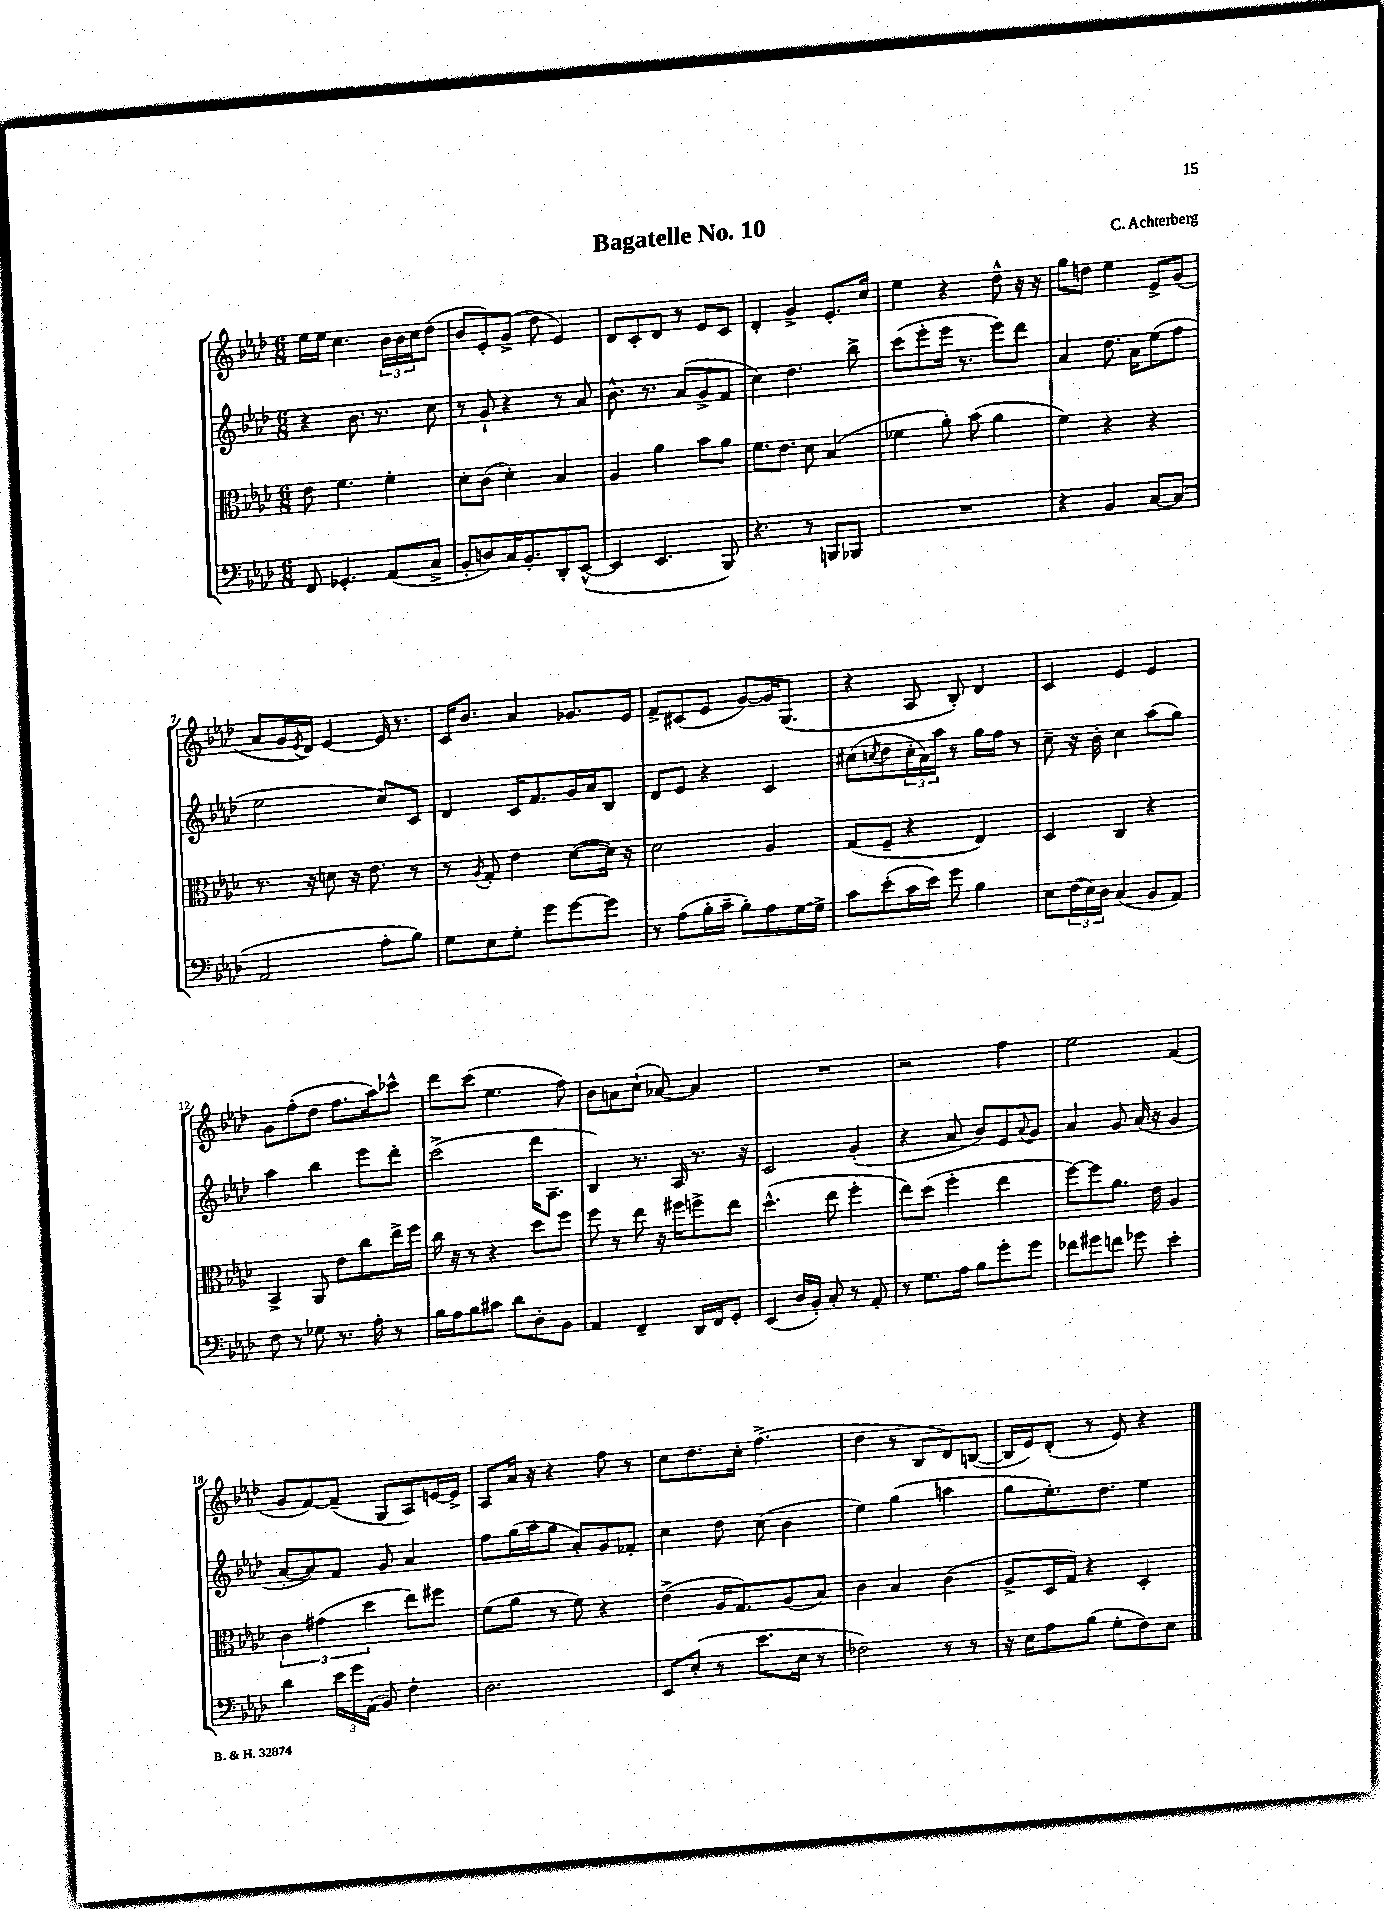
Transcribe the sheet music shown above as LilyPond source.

\header { title = "Bagatelle No. 10" composer = "C. Achterberg" }
<<
\new StaffGroup <<
\new Staff = "s0" {
    \clef treble \key aes \major \numericTimeSignature \time 6/8
    ees''16 ees''16 c''4. \tuplet 3/2 { bes'16 bes'16 c''16 } des''8( |
    bes'8 ees'8-.) g'8->( des''8 ees'4) |
    des'8 c'8-. des'8 r8 ees'8 c'8 |
    des'4-. g'4-> ees'8.-. c''16 |
    ees''4 r4 des''8-^ r16 r16 |
    g''8 d''8 ees''4 ees'8-> g'8( |
    aes'8 g'16 \acciaccatura { ees'8 } des'16) ees'4~ ees'16 r8. |
    c'16 bes'8. aes'4 ges'8. ees'16 |
    f'8-> cis'8( ees'8 g'8~) g'16 g8.( |
    r4 aes8 bes8-.) des'4 |
    c'4 ees'4 ees'4 |
    g'8 f''8-.( des''8 f''8. aes''16) ces'''8-^ |
    des'''8 c'''8( ees''4. f''8) |
    bes'8 a'8 c''8-!( aes'8~) aes'4 |
    R2. |
    r2 f''4 |
    ees''2 f'4( |
    g'8 f'8~) f'8--( g8 aes8) e'16~ e'16-> |
    aes8 aes'16 r16 r4 f''8 r8 |
    c''8 des''8. c''16-. f''4.->( |
    des''4 r8 bes8 des'8) b8~( |
    b16 ees'16) des'8-.( r8 ees'8) r4 \bar "|." |
}
\new Staff = "s1" {
    \clef treble \key aes \major \numericTimeSignature \time 6/8
    r4 bes'8. r8. c''8 |
    r8 g'8-! r4 r8 aes'8 |
    bes'8.-^ r8. aes'8( g'8-> f'8 |
    c''4) des''4. bes''8-> |
    c'''8( ees'''8-. ees'''16 r8. ees'''8) des'''8 |
    aes'4 des''8. aes'16 ees''8( f''8 |
    ees''2 c''8) c'8 |
    des'4 c'16 f'8. g'16 aes'16 bes8 |
    des'8 ees'8 r4 c'4 |
    cis''8( \acciaccatura { c''8 } des''8 \tuplet 3/2 { c''16-. aes'16) aes''16 } r8 g''16 f''16 r8 |
    c''8-- r16 bes'16-. c''4 aes''8( g''8) |
    aes''4 bes''4 ees'''8 des'''8-. |
    c'''2->( des'''16 aes8. |
    bes4) r8. aes16 r8. r16 |
    c'2 g'4-.( |
    r4 aes'8 bes'8) ees'8 \appoggiatura { aes'8 } g'8 |
    aes'4 g'8 aes'16( r16 g'4 |
    aes'8~-. aes'8) f'8 g'8 aes'4 |
    f''8 g''16( aes''16 g''8 aes'8-.) g'8 fes'8-. |
    c''4 des''8 c''8( bes'4 |
    ees''4) g''4( a''4 |
    g''8 ees''8.-.) des''8. ees''4 \bar "|." |
}
\new Staff = "s2" {
    \clef alto \key aes \major \numericTimeSignature \time 6/8
    ees'8 f'4. f'4-. |
    des'8-. c'8( des'4-.) bes4 |
    aes4 aes'4 bes'8 aes'8 |
    f'8. ees'8. des'8 bes4( |
    fes'4 aes'8-.) bes'8( aes'4 |
    f'4) r4 r4 |
    r8. r16 d'8 r16 ees'8. r8 |
    r8 \acciaccatura { aes8 } g8-. ees'4 des'8~( des'16) r16 |
    des'2 aes4 |
    g8( f8-- r4 ees4) |
    des4 c4 r4 |
    bes,4-> aes,8 ees'8 c''8 ees''16-> f''16 |
    c''16 r16 r8 r4 des''8 f''8 |
    f''8 r8 ees''8 r16 fis''16 f''8-> ees''8 |
    des''4.-^( ees''8 f''4-. |
    ees''8) des''8( f''4-. ees''4 |
    f''8~) f''8 aes'8. ees'16 aes4 |
    \tuplet 3/2 { c'4 gis'4( des''4 } ees''8) fis''8 |
    f'8( aes'8 r8 f'8) r4 |
    ees'4->( aes16 g8.) aes8( bes8) |
    c'4 bes4 c'4( |
    aes8-> des16 g16) r4 des4-. \bar "|." |
}
\new Staff = "s3" {
    \clef bass \key aes \major \numericTimeSignature \time 6/8
    f,8 ges,4.-. aes,8( c8-> |
    bes,8-. d8) c16 bes,8.-. des,8-. ees,8~-^( |
    ees,4 ees,4. bes,,8) |
    r4. r8 b,,8 bes,,8 |
    R2. |
    r4 bes,4 c8~ c8( |
    aes,2 aes8-. bes8) |
    g8 ees8 g8-. g'8 g'8~ g'8 |
    r8 aes8( bes16-. c'16-- bes8-.) aes8 g16~ g16-> |
    c'8 ees'8-.( c'16 ees'16) g'8 bes4 |
    ees8 \tuplet 3/2 { f16( ees16) des16 } c4( bes,8 aes,8) |
    f8 r8 ges8 r8. aes16-. r8 |
    bes16 aes16 bes8 cis'8 des'8 des8-. bes,8 |
    aes,4 f,4-- des,16 f,16 g,8-. |
    ees,4( des16 bes,16-.) c8-. r8 aes,8-. |
    r8 g8. aes16 bes8 g'8-. g'8 |
    fes'8 gis'8 f'8 ges'8 ees'4-. |
    des'4 \tuplet 3/2 { ees'16 g'16 aes,16( } bes,8) f4-. |
    des2. |
    ees,8 ees8-.( r8 ees'8. ees16 r8 |
    fes2) r8 r8 |
    r16 ees16 aes8 bes8( g8-. f8) ees8 \bar "|." |
}
>>
>>
